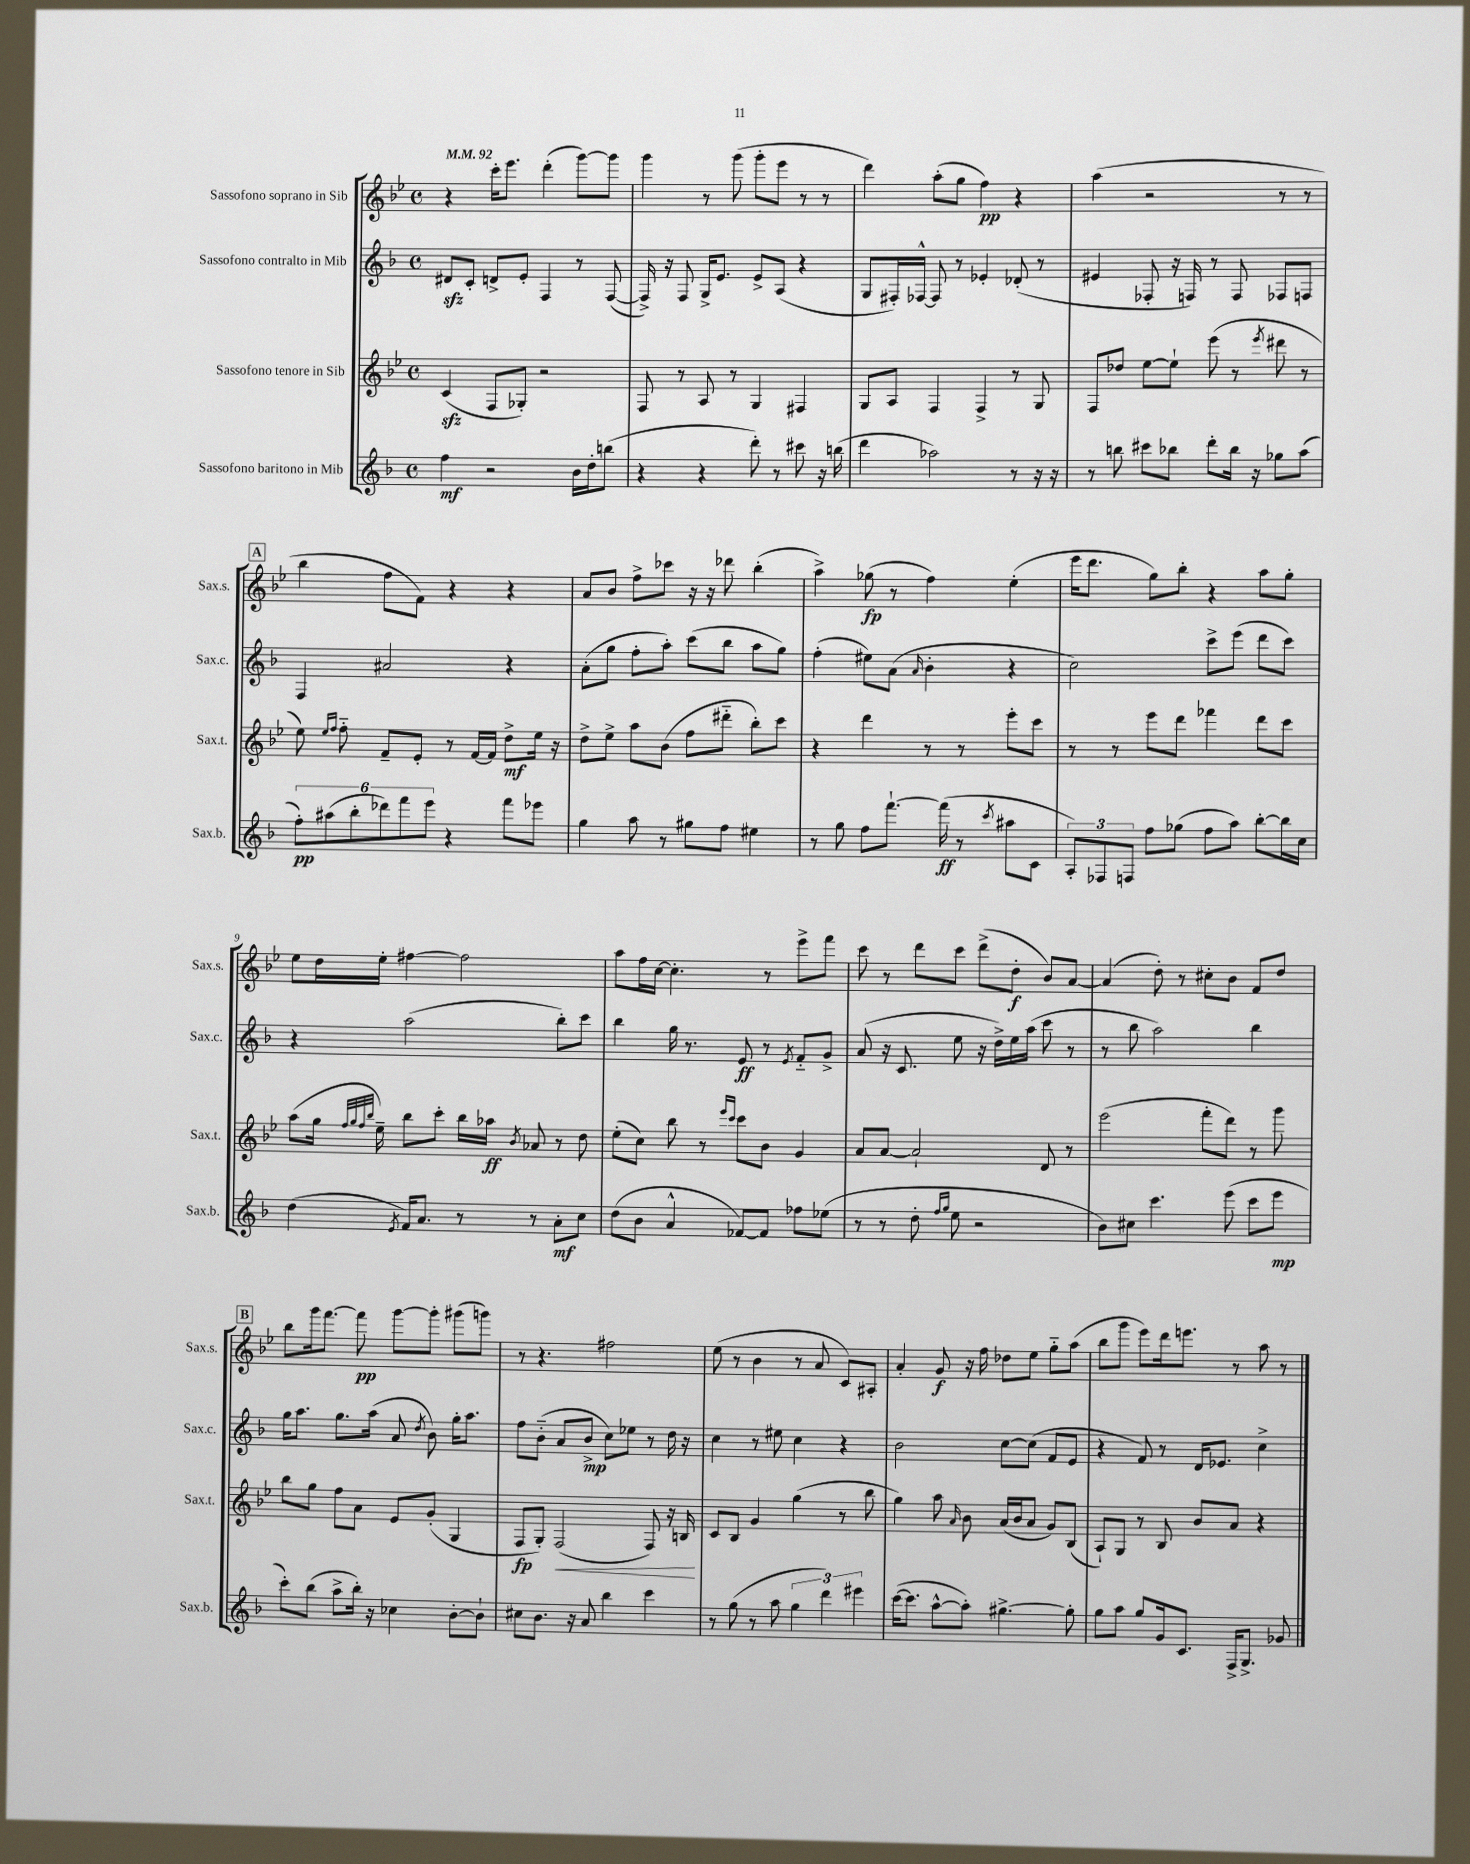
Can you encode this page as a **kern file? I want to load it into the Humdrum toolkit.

**kern	**dynam	**kern	**dynam	**kern	**dynam	**kern	**dynam
*part4	*part4	*part3	*part3	*part2	*part2	*part1	*part1
*staff4	*staff4	*staff3	*staff3	*staff2	*staff2	*staff1	*staff1
*I"Sassofono baritono in Mib	*	*I"Sassofono tenore in Sib	*	*I"Sassofono contralto in Mib	*	*I"Sassofono soprano in Sib	*
*I'Sax.b.	*	*I'Sax.t.	*	*I'Sax.c.	*	*I'Sax.s.	*
*clefG2	*	*clefG2	*	*clefG2	*	*clefG2	*
*k[b-]	*	*k[b-e-]	*	*k[b-]	*	*k[b-e-]	*
*M4/4	*	*M4/4	*	*M4/4	*	*M4/4	*
*met(c)	*	*met(c)	*	*met(c)	*	*met(c)	*
*MM92	*	*MM92	*	*MM92	*	*MM92	*
=1	=1	=1	=1	=1	=1	=1	=1
4ff\	mf	(4czz/	.	8d#Xzz/L	.	4r	.
.	.	.	.	8c'/J	.	.	.
2r	.	8F/L	.	8dn^/L	.	16ccc'\KL	.
.	.	.	.	.	.	8.eee-\J	.
.	.	8G-X'/J)	.	8e'/J	.	.	.
.	.	2r	.	4F/	.	(4ddd'\	.
16b-\LL	.	.	.	8r	.	[8ggg\L)	.
16dd'\J	.	.	.	.	.	.	.
(8bbn\J	.	.	.	([8F/	.	8ggg\J]	.
=2	=2	=2	=2	=2	=2	=2	=2
4r	.	8F/	.	16F^/])	.	4ggg\	.
.	.	.	.	16r	.	.	.
.	.	8r	.	8F/	.	.	.
4r	.	8A/	.	16G^/KL	.	8r	.
.	.	.	.	8.e/J	.	.	.
.	.	8r	.	.	.	(8ggg\	.
8ddd'\)	.	4G/	.	8e^/L	.	8ggg'\L	.
8r	.	.	.	(8A/J	.	8eee-\J	.
8ccc#X\	.	4F#X/	.	4r	.	8r	.
16r	.	.	.	.	.	8r	.
(16bbn\	.	.	.	.	.	.	.
=3	=3	=3	=3	=3	=3	=3	=3
4ddd\	.	8G/L	.	8G/L	.	4ddd\)	.
.	.	8A/J	.	16F#X'/L)	.	.	.
.	.	.	.	[16F-X^^/JJ	.	.	.
2aa-X\)	.	4F/	.	8F-/]	.	(8aa'\L	.
.	.	.	.	8r	.	8gg\J	.
.	.	4F^/	.	4e-X'/	.	4ff\)	pp
8r	.	8r	.	(8d-X'/	.	4r	.
16r	.	8G/	.	8r	.	.	.
16r	.	.	.	.	.	.	.
=4	=4	=4	=4	=4	=4	=4	=4
8r	.	8F/L	.	4e#X/	.	(4aa\	.
8bbn\	.	8dd-X/J	.	.	.	.	.
8ccc#X\L	.	[8ee-\L	.	8F-X'/	.	2r	.
8bb-X\J	.	8ee-`\J]	.	16r	.	.	.
.	.	.	.	16Fn/)	.	.	.
8ddd'\L	.	(8eee-\	.	8r	.	.	.
16bb-\Jk	.	8r	.	8F/	.	.	.
16r	.	.	.	.	.	.	.
.	.	8qeee-/	.	.	.	.	.
8gg-X\L	.	8ddd#X\	.	8F-X/L	.	8r	.
(8aa\J	.	8r	.	8Fn/J	.	8r	.
!!LO:LB:g=z
!!LO:REH:place=s1:t=A
=5	=5	=5	=5	=5	=5	=5	=5
12ff'\L)	pp	8ee-\)	.	4F/	.	4bb-\	.
(12aa#X\	.	.	.	.	.	.	.
.	.	16qqee-/LL	.	.	.	.	.
.	.	16qqff/JJ	.	.	.	.	.
.	.	8ff\	.	.	.	.	.
12bb-'\	.	.	.	.	.	.	.
12ddd-X\)	.	8f~/L	.	2a#X/	.	8ff\L	.
12fff\	.	.	.	.	.	.	.
.	.	8e-'/J	.	.	.	8f\J)	.
12eee\J	.	.	.	.	.	.	.
4r	.	8r	.	.	.	4r	.
.	.	[16f/LL	.	.	.	.	.
.	.	16f/JJ]	.	.	.	.	.
8fff\L	.	8dd^\L	mf	4r	.	4r	.
8eee-X\J	.	16ee-\Jk	.	.	.	.	.
.	.	16r	.	.	.	.	.
=6	=6	=6	=6	=6	=6	=6	=6
4gg\	.	8dd^\L	.	(8a'\L	.	8a/L	.
.	.	8ee-^\J	.	8gg\J	.	8b-/J	.
8aa\	.	8aa\L	.	8ff'\L	.	8ff^\L	.
8r	.	(8b-\J	.	8aa'\J)	.	8ccc-X\J	.
8gg#X\L	.	8ff\L	.	(8ccc\L	.	16r	.
.	.	.	.	.	.	16r	.
8ff\J	.	8ddd#X\J	.	8bb-\J	.	8ddd-X\	.
4ee#X\	.	8bb-'\L)	.	8aa\L	.	(4bb-'\	.
.	.	8ccc\J	.	8gg\J)	.	.	.
=7	=7	=7	=7	=7	=7	=7	=7
8r	.	4r	.	(4ff'\	.	4aa^\)	.
8gg\	.	.	.	.	.	.	.
8ff\L	.	4ddd\	.	8ee#X\L)	.	(8gg-X\	fp
[8.fff`\J	.	.	.	(8a\J	.	8r	.
.	.	.	.	16qqa/	.	.	.
.	.	8r	.	4b-'\	.	4ff\)	.
(16fff\]	ff	.	.	.	.	.	.
8r	.	8r	.	.	.	.	.
8qccc/	.	.	.	.	.	.	.
8aa#X\L	.	8eee-'\L	.	4r	.	(4ee-'\	.
8c\J	.	8ccc\J	.	.	.	.	.
=8	=8	=8	=8	=8	=8	=8	=8
12A'/L)	.	8r	.	2cc\)	.	16eee-\KL	.
.	.	.	.	.	.	8.ddd\J	.
12F-X/	.	.	.	.	.	.	.
.	.	8r	.	.	.	.	.
12Fn/J	.	.	.	.	.	.	.
8ff\L	.	8eee-\L	.	.	.	8gg\L)	.
(8gg-X\J	.	8ddd\J	.	.	.	8bb-'\J	.
8ff\L	.	4fff-X\	.	8ccc^\L	.	4r	.
8aa\J)	.	.	.	(8eee\J	.	.	.
[8bb-'\L	.	8ddd\L	.	8ddd\L	.	8aa\L	.
16bb-\L]	.	8ccc\J	.	8ccc\J)	.	8gg'\J	.
16cc\JJ	.	.	.	.	.	.	.
!!LO:LB:g=z
=9	=9	=9	=9	=9	=9	=9	=9
(4dd\	.	(8aa\L	.	4r	.	8ee-\L	.
.	.	16gg\Jk	.	.	.	16dd\L	.
.	.	32qqff/LLL	.	.	.	.	.
.	.	32qqgg/	.	.	.	.	.
.	.	32qqff/	.	.	.	.	.
.	.	32qqbb-/JJJ	.	.	.	.	.
.	.	16ee-~\)	.	.	.	16ee-'\JJ	.
8qe/	.	.	.	.	.	.	.
16f/KL)	.	8bb-\L	.	(2aa\	.	[4ff#X\	.
8.a/J	.	.	.	.	.	.	.
.	.	8ccc'\J	.	.	.	.	.
8r	.	16bb-\LL	.	.	.	2ff#\]	.
.	.	16aa-X\JJ	ff	.	.	.	.
.	.	8qb-/	.	.	.	.	.
8r	.	8a-X/	.	.	.	.	.
8a'\L	mf	8r	.	8bb-'\L)	.	.	.
8cc\J	.	8dd\	.	8ccc\J	.	.	.
=10	=10	=10	=10	=10	=10	=10	=10
(8dd\L	.	(8ee-'\L	.	4bb-\	.	8aa\L	.
8b-\J	.	8cc\J)	.	.	.	16ff\L	.
.	.	.	.	.	.	[16cc\JJ	.
4a^^/	.	8bb-\	.	16gg\	.	4.cc'\]	.
.	.	.	.	8.r	.	.	.
.	.	8r	.	.	.	.	.
.	.	16qqeee-/LL	.	.	.	.	.
.	.	16qqccc/JJ	.	.	.	.	.
[8f-X/L)	.	8ccc\L	.	8e/	ff	.	.
8f-/J]	.	8b-\J	.	8r	.	8r	.
.	.	.	.	8qe/	.	.	.
8ff-X\L	.	4g/	.	8f/L	.	8eee-^\L	.
(8ee-X\J	.	.	.	8g^/J	.	8fff\J	.
=11	=11	=11	=11	=11	=11	=11	=11
8r	.	8a/L	.	(8a/	.	8ccc\	.
8r	.	[8a/J	.	16r	.	8r	.
.	.	.	.	8.c/	.	.	.
8dd'\	.	2a`/]	.	.	.	8ddd\L	.
16qqff/LL	.	.	.	.	.	.	.
16qqgg/JJ	.	.	.	.	.	.	.
8ee\	.	.	.	8ee\	.	8ccc\J	.
2r	.	.	.	16r	.	(8ddd^\L	.
.	.	.	.	16dd^\LL)	.	.	.
.	.	.	.	16ee\	.	8dd'\J	f
.	.	.	.	(16aa\JJ	.	.	.
.	.	8d/	.	8ccc\	.	8b-/L)	.
.	.	8r	.	8r	.	[8a/J	.
=12	=12	=12	=12	=12	=12	=12	=12
8b-\L)	.	(2eee-\	.	8r	.	(4a/]	.
8cc#X\J	.	.	.	8bb-\	.	.	.
4.ccc\	.	.	.	2aa\)	.	8dd'\)	.
.	.	.	.	.	.	8r	.
.	.	8fff'\L	.	.	.	8cc#X'\L	.
(8eee\	.	8ddd\J)	.	.	.	8b-\J	.
8ccc\L	.	8r	.	4bb-\	.	8f/L	.
8eee\J	mp	8ggg\	.	.	.	8dd/J	.
!!LO:LB:g=z
!!LO:REH:place=s1:t=B
=13	=13	=13	=13	=13	=13	=13	=13
8ccc'\L)	.	8bb-\L	.	16gg\KL	.	8bb-\L	.
.	.	.	.	8.aa\J	.	.	.
(8bb-\J	.	8gg\J	.	.	.	16ggg\k	.
.	.	.	.	.	.	[8.fff\J	.
8aa^\L	.	8ff\L	.	8.gg\L	.	.	.
16bb-'\Jk)	.	8a\J	.	.	.	8fff\]	pp
16r	.	.	.	(16aa\Jk	.	.	.
4cc-X\	.	8e-/L	.	8a/	.	[8ggg\L	.
.	.	.	.	8qdd/	.	.	.
.	.	(8g'/J	.	8b-\)	.	8ggg'\J]	.
[8b-'\L	.	4G/	.	16gg'\KL	.	(8ggg#X\L	.
.	.	.	.	8.aa\J	.	.	.
8b-`\J]	.	.	.	.	.	8gggn\J)	.
=14	=14	=14	=14	=14	=14	=14	=14
8cc#X\L	.	8F/L	fp	8ff\L	.	8r	.
8.b-\J	.	8G'/J)	.	(8b-\J	.	4.r	.
!	!	!	!LO:HP:b	!	!	!	!
.	.	(2F/	<	8a/L	.	.	.
16r	.	.	.	.	.	.	.
8a/	.	.	.	8b-^/J	mp	.	.
4bb-\	.	.	.	8cc\L)	.	2ff#X\	.
.	.	.	.	8ee-X\J	.	.	.
4ccc\	.	8F/)	.	8r	.	.	.
.	.	16r	.	16dd\	.	.	.
.	.	16Bn/	.	16r	.	.	.
.	.	.	[	.	.	.	.
=15	=15	=15	=15	=15	=15	=15	=15
8r	.	8c/L	.	4cc\	.	(8ee-\	.
(8gg\	.	8B-/J	.	.	.	8r	.
8r	.	4g/	.	8r	.	4b-\	.
8aa\	.	.	.	8ee#X\	.	.	.
6gg\	.	(4gg\	.	4cc\	.	8r	.
.	.	.	.	.	.	8a/	.
6ddd\)	.	.	.	.	.	.	.
.	.	8r	.	4r	.	8c/L)	.
6eee#X\	.	.	.	.	.	.	.
.	.	8bb-\	.	.	.	8A#X'/J	.
=16	=16	=16	=16	=16	=16	=16	=16
([16ccc\KL	.	4gg\)	.	2b-\	.	4a'/	.
8.ccc\J]	.	.	.	.	.	.	.
[8aa^^\L	.	8aa\	.	.	.	8g/	f
.	.	16qqa/	.	.	.	.	.
8aa'\J])	.	8b-\	.	.	.	16r	.
.	.	.	.	.	.	16ff\	.
[4.gg#X^\	.	(16a/LL	.	[8cc\L	.	8dd-X\L	.
.	.	16b-/J	.	.	.	.	.
.	.	8a/J	.	(8cc\J]	.	8ee-\J	.
.	.	8g/L)	.	8f/L	.	8gg\L	.
8gg#'\]	.	(8B-/J	.	8e/J	.	(8aa\J	.
=17	=17	=17	=17	=17	=17	=17	=17
8gg\L	.	8A`/L)	.	4r	.	8bb-\L	.
8aa\J	.	8G/J	.	.	.	8ggg\J	.
8gg/L	.	8r	.	8f/)	.	8eee-\L)	.
16g/k	.	8B-/	.	8r	.	16ddd\k	.
8.c/J	.	.	.	.	.	8.eeen\J	.
.	.	8b-/L	.	16d/KL	.	.	.
.	.	.	.	8.e-X/J	.	.	.
16F^/KL	.	8a/J	.	.	.	8r	.
8.G^/J	.	.	.	.	.	.	.
.	.	4r	.	4cc^\	.	8aa\	.
8g-X/	.	.	.	.	.	8r	.
==	==	==	==	==	==	==	==
*-	*-	*-	*-	*-	*-	*-	*-
